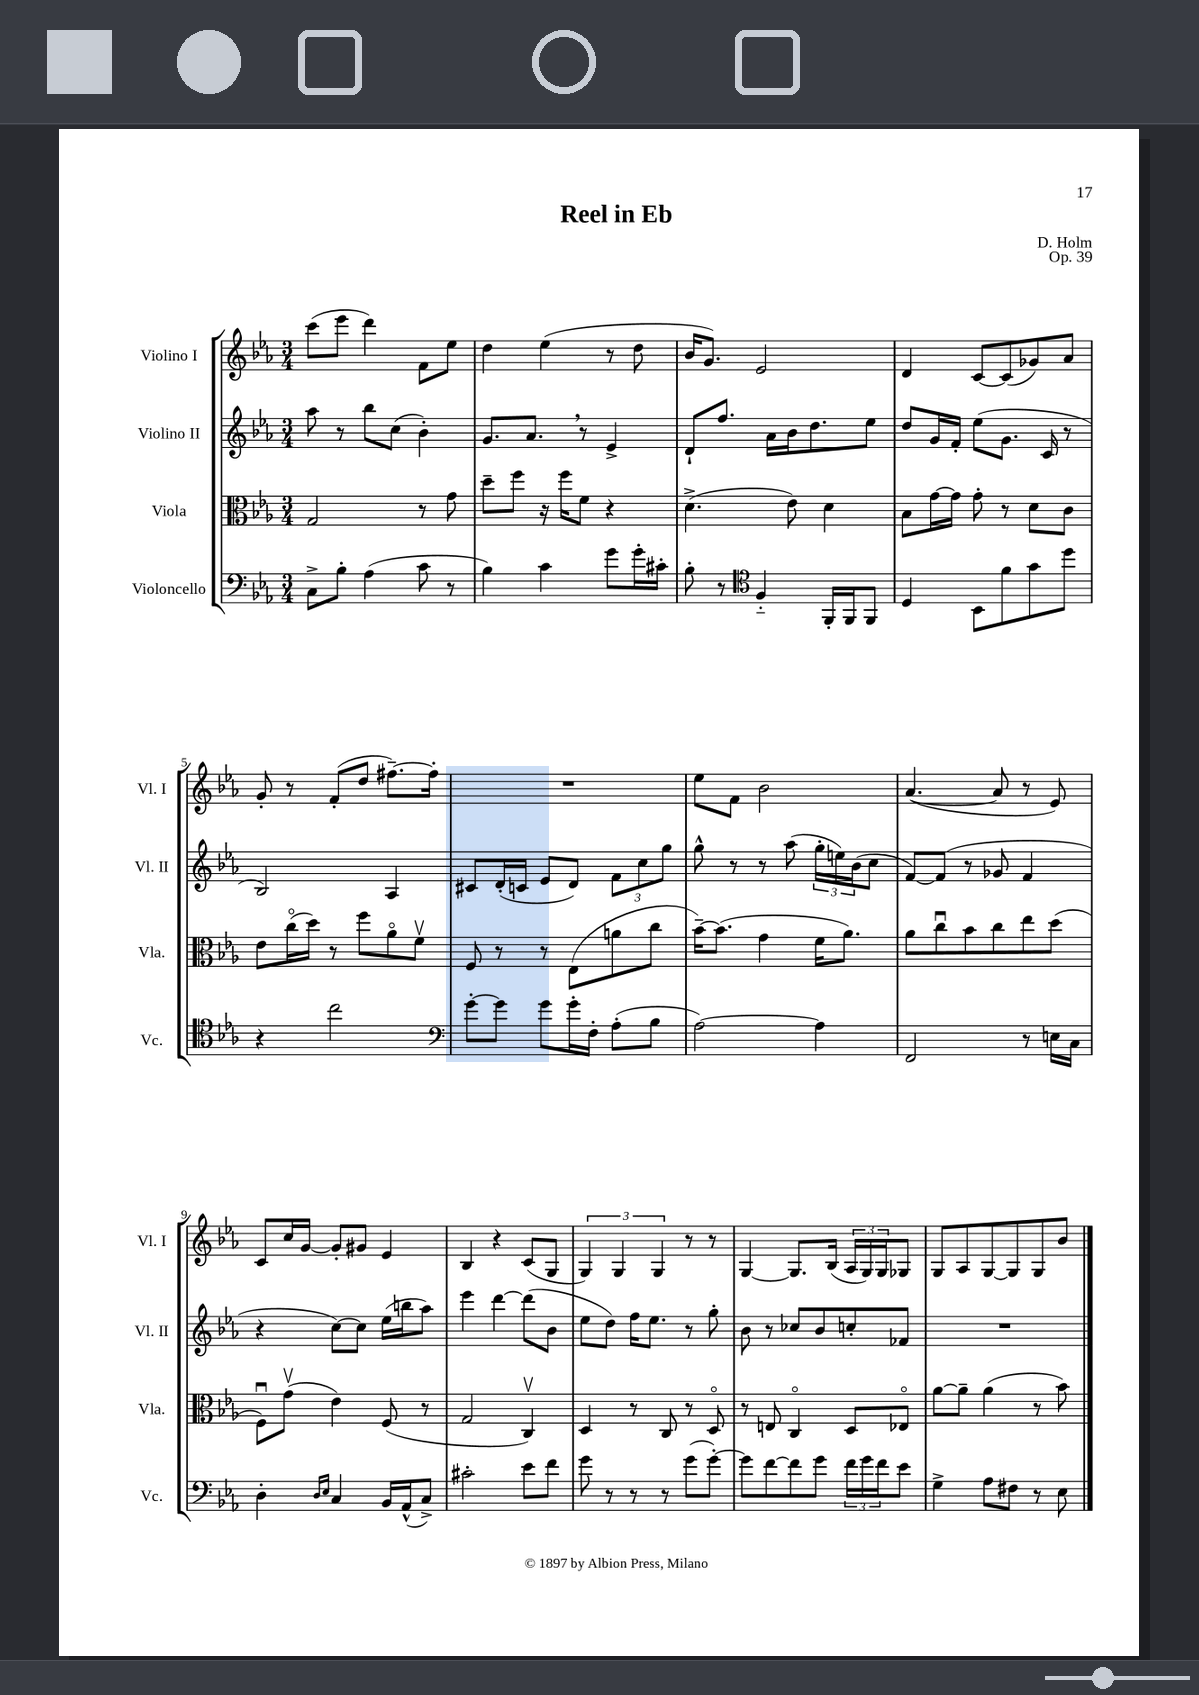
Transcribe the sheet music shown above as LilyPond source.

\header { title = "Reel in Eb" composer = "D. Holm" opus = "Op. 39" }
<<
\new StaffGroup <<
\new Staff = "s0" \with { instrumentName = "Violino I" shortInstrumentName = "Vl. I" } {
    \clef treble \key ees \major \numericTimeSignature \time 3/4
    c'''8( ees'''8 d'''4) f'8 ees''8 |
    d''4 ees''4( r8 d''8 |
    bes'16 g'8.) ees'2 |
    d'4 c'8~ c'8( ges'8) aes'8 |
    g'8-. r8 f'8-.( d''8 fis''8.~--) fis''16-. |
    R2. |
    ees''8 f'8 bes'2 |
    aes'4.~( aes'8 r8 ees'8) |
    c'8 c''16 g'16~ g'8-. gis'8 ees'4 |
    bes4 r4 c'8( g8 |
    \tuplet 3/2 { g4) g4 g4 } r8 r8 |
    g4~ g8. bes16( \tuplet 3/2 { aes16 g16) g16 } ges8 |
    g8 aes8 g8~ g8 g8 bes'8 \bar "|." |
}
\new Staff = "s1" \with { instrumentName = "Violino II" shortInstrumentName = "Vl. II" } {
    \clef treble \key ees \major \numericTimeSignature \time 3/4
    aes''8 r8 bes''8 c''8( bes'4-.) |
    g'8. aes'8. \breathe r8 ees'4-> |
    d'8-! f''8. aes'16 bes'16 d''8. ees''8 |
    d''8 g'16 f'16-. ees''8( g'8. c'16 r8 |
    bes2) aes4 |
    cis'8 d'16-.( c'16 ees'8 d'8) \tuplet 3/2 { f'8 c''8 g''8 } |
    g''8-^ r8 r8 aes''8( \tuplet 3/2 { g''16-. e''16) bes'16( } c''8 |
    f'8~) f'8( r8 ges'8 f'4 |
    r4 c''8~) c''8 ees''16( b''16 aes''8) |
    ees'''4 d'''4~ d'''8( bes'8 |
    ees''8 d''8) f''16 ees''8. r8 g''8-. |
    bes'8 r8 ces''8 bes'8 c''8-. fes'8 |
    R2. \bar "|." |
}
\new Staff = "s2" \with { instrumentName = "Viola" shortInstrumentName = "Vla." } {
    \clef alto \key ees \major \numericTimeSignature \time 3/4
    g2 r8 g'8 |
    d''8-- f''8 r16 f''16 f'8 r4 |
    d'4.->( ees'8) d'4 |
    bes8 g'16~ g'16 g'8-. r8 d'8 c'8 |
    ees'8 c''16\flageolet( d''16) r8 f''8 aes'8\flageolet f'8\upbow |
    f8 r8 r8 ees8( a'8 c''8 |
    bes'16~--) bes'8.( g'4 f'16 aes'8.) |
    aes'8 c''8\downbow bes'8 c''8 ees''8 d''8( |
    f8\downbow) g'8\upbow( ees'4) f8( r8 |
    g2 c4\upbow) |
    d4 r8 c8 r8 d8\flageolet |
    r8 e8 c4\flageolet d8 ees8\flageolet |
    aes'8~ aes'8-- aes'4( r8 bes'8) \bar "|." |
}
\new Staff = "s3" \with { instrumentName = "Violoncello" shortInstrumentName = "Vc." } {
    \clef bass \key ees \major \numericTimeSignature \time 3/4
    c8-> bes8-. aes4( c'8 r8 |
    bes4) c'4 g'8 g'16-. cis'16-. |
    bes8-. r8 \clef tenor f4-_ f,16-. f,16 f,8 |
    d4 bes,8 f'8 g'8 d''8 |
    r4 c''2 |
    \clef bass g'8~-. g'8 g'8 g'16-. f16-. aes8-.( bes8 |
    aes2~) aes4 |
    f,2 r8 e16 c16 |
    d4-. \grace { d16 ees16 } c4 bes,16 aes,16-^( c8->) |
    cis'2-. ees'8 f'8 |
    g'8 r8 r8 r8 g'8( g'8~-.) |
    g'8 f'8~ f'8 g'8 \tuplet 3/2 { f'16 g'16 f'16 } ees'8 |
    g4-> aes8 fis8 r8 ees8 \bar "|." |
}
>>
>>
